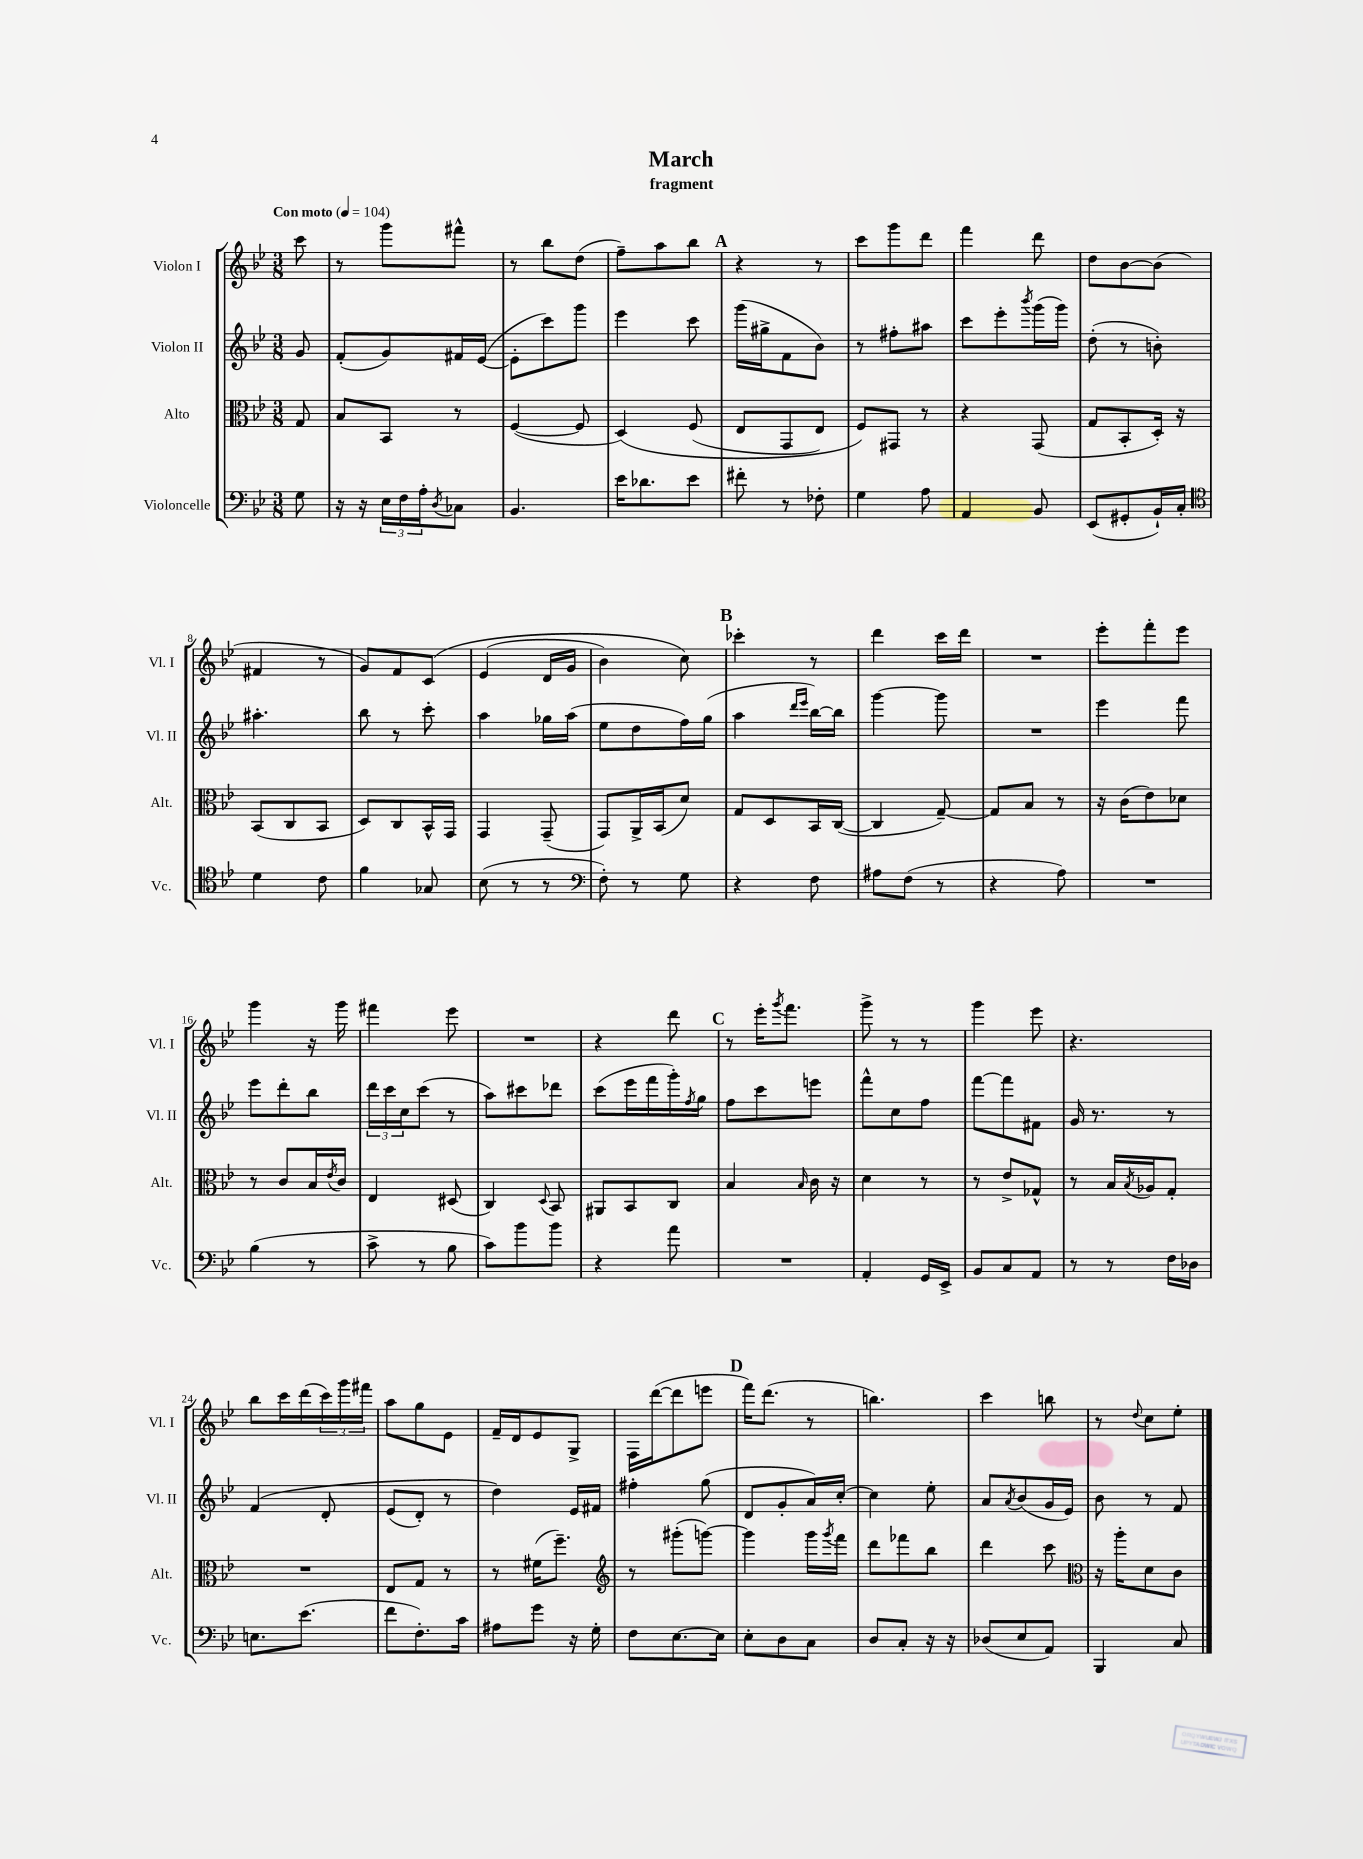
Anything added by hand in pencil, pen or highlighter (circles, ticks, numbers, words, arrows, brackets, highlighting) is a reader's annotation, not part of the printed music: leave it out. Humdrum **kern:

**kern	**kern	**kern	**kern
*staff4	*staff3	*staff2	*staff1
*clefF4	*clefC3	*clefG2	*clefG2
*k[b-e-]	*k[b-e-]	*k[b-e-]	*k[b-e-]
*M3/8	*M3/8	*M3/8	*M3/8
*MM104	*MM104	*MM104	*MM104
8G	8G	8g	8ccc
=	=	=	=
16r	8B-	(8f'	8r
16r	.	.	.
24E-	8BB-	8g)	8ggg
24F	.	.	.
24A'	.	.	.
8qD	.	.	.
8C-	8r	16f#	8fff#^^
.	.	([16e-	.
=	=	=	=
4.BB-	([4F	8e-']	8r
.	.	8ccc)	8bb-
.	8F]	8ggg	(8dd
=	=	=	=
16e-	&(4D)	4eee-	8ff~)
8.d-	.	.	.
.	.	.	8aa
8e-	(8F	8ccc	8bb-
=	=	=	=
8f#'	8E-	(16ggg	4r
.	.	16gg#^	.
8r	8GG	8f	.
8F-'	8E-)	8b-)	8r
=	=	=	=
4G	8F&)	8r	8ccc
.	8GG#	8ff#'	8ggg
8A	8r	8aa#	8ddd
=	=	=	=
4AA	4r	8ccc	4fff
.	.	8eee-'	.
.	.	8qbbb-	.
8BB-	(8GG	(16ggg	8ddd
.	.	16ggg)	.
=	=	=	=
(8EE-	8G	(8dd'	8dd
8GG#'	8BB-'	8r	[8b-
16BB-`)	16D')	8b')	(8b-]
16C'	16r	.	.
=	=	=	=
*clefC4	*	*	*
4d	(8BB-	4.aa#'	4f#
.	8C	.	.
8c	8BB-	.	8r
=	=	=	=
4f	8D)	8bb-	8g)
.	8C	8r	8f
8G-	16BB-^^	8ccc'	&(8c
.	16GG	.	.
=	=	=	=
(8B-	4GG	4aa	(4e-
8r	.	.	.
8r	(8GG~	16gg-	16d
.	.	(16aa	16g
=	=	=	=
*clefF4	*	*	*
8F')	8GG)	8ee-	4b-)
8r	16AA^	8dd	.
.	(16BB-	.	.
8G	8d)	16ff)	8cc&)
.	.	(16gg	.
=	=	=	=
4r	8G	4aa	4ccc-'
.	8D	.	.
.	.	16qqddd	.
.	.	16qqeee-	.
8F	16BB-	[16bb-)	8r
.	([16C	16bb-]	.
=	=	=	=
8A#	4C]	[4ggg	4ddd
(8F	.	.	.
8r	[8G~)	8ggg]	16ccc
.	.	.	16ddd
=	=	=	=
4r	8G]	4.r	4.r
.	8B-	.	.
8A)	8r	.	.
=	=	=	=
4.r	16r	4eee-	8eee-'
.	(16c	.	.
.	8e-)	.	8fff'
.	8d-	8fff	8eee-
=	=	=	=
(4B-	8r	8eee-	4ggg
.	8c	8ddd'	.
8r	16B-	8bb-	16r
.	8qe-	.	.
.	16c	.	16ggg
=	=	=	=
8c^	4E-	24ddd	4fff#
.	.	24ccc	.
.	.	24cc	.
8r	.	(8ccc	.
8B-	(8D#	8r	8eee-
=	=	=	=
8c)	4C)	8aa)	4.r
8b-	.	8ccc#	.
.	8qqD	.	.
8b-	8BB-	8ddd-	.
=	=	=	=
4r	8AA#	(8ccc	4r
.	8BB-	16eee-	.
.	.	16fff	.
8a	8C	16ggg')	8ddd
.	.	8qff	.
.	.	16gg	.
=	=	=	=
4.r	4B-	8ff	8r
.	.	8ccc	16eee-'
.	.	.	8qggg
.	.	.	8.fff
.	16qqB-	.	.
.	16c	8eee	.
.	16r	.	.
=	=	=	=
4AA'	4d	8fff^^	8ggg^
.	.	8cc	8r
16GG	8r	8ff	8r
16EE-^	.	.	.
=	=	=	=
8BB-	8r	[8fff	4ggg
8C	8e-^	8fff]	.
8AA	8G-^^	8f#	8eee-
=	=	=	=
8r	8r	16g	4.r
.	.	8.r	.
8r	16B-	.	.
.	8qB-	.	.
.	16A-	.	.
16F	8G'	8r	.
16D-	.	.	.
=	=	=	=
8.E	4.r	&(4f	8bb-
.	.	.	16ccc
(8.e-	.	.	(16ddd
.	.	8d'	24ccc)
.	.	.	24ggg
.	.	.	24fff#
=	=	=	=
8f	8E-	(8e-	8aa
8.F')	8G	8d')	8gg
.	8r	8r	8e-
16c	.	.	.
=	=	=	=
8A#	8r	4dd&)	16f~
.	.	.	16d
8g	(16f#	.	8e-
.	8.ff~)	.	.
16r	.	16e-	8G^
16G'	.	16f#	.
=	=	=	=
*	*clefG2	*	*
8F	8r	4ff#'	16F
.	.	.	([16ddd
[8.E-	(8ggg#'	.	8ddd]
.	[8ggg)	(8gg	8eee
16E-]	.	.	.
=	=	=	=
8E-'	4ggg]	8d	16fff)
.	.	.	(8.ddd
8D	.	8g'	.
8C	16ggg	16a)	8r
.	8qggg	.	.
.	16fff	[16cc'	.
=	=	=	=
8D	8ddd	4cc]	4.bb)
8C'	8fff-	.	.
16r	8bb-	8ee-'	.
16r	.	.	.
=	=	=	=
(8D-	4ddd	8a	4ccc
.	.	8qa	.
8E-	.	(8b-	.
8AA)	8ccc	16g	8bb
.	.	16e-)	.
=	=	=	=
*	*clefC3	*	*
4BBB-	16r	8b-	8r
.	16aa'	.	.
.	.	.	8qqdd
.	8d	8r	8cc
8C	8c	8f	8ee-'
==	==	==	==
*-	*-	*-	*-
